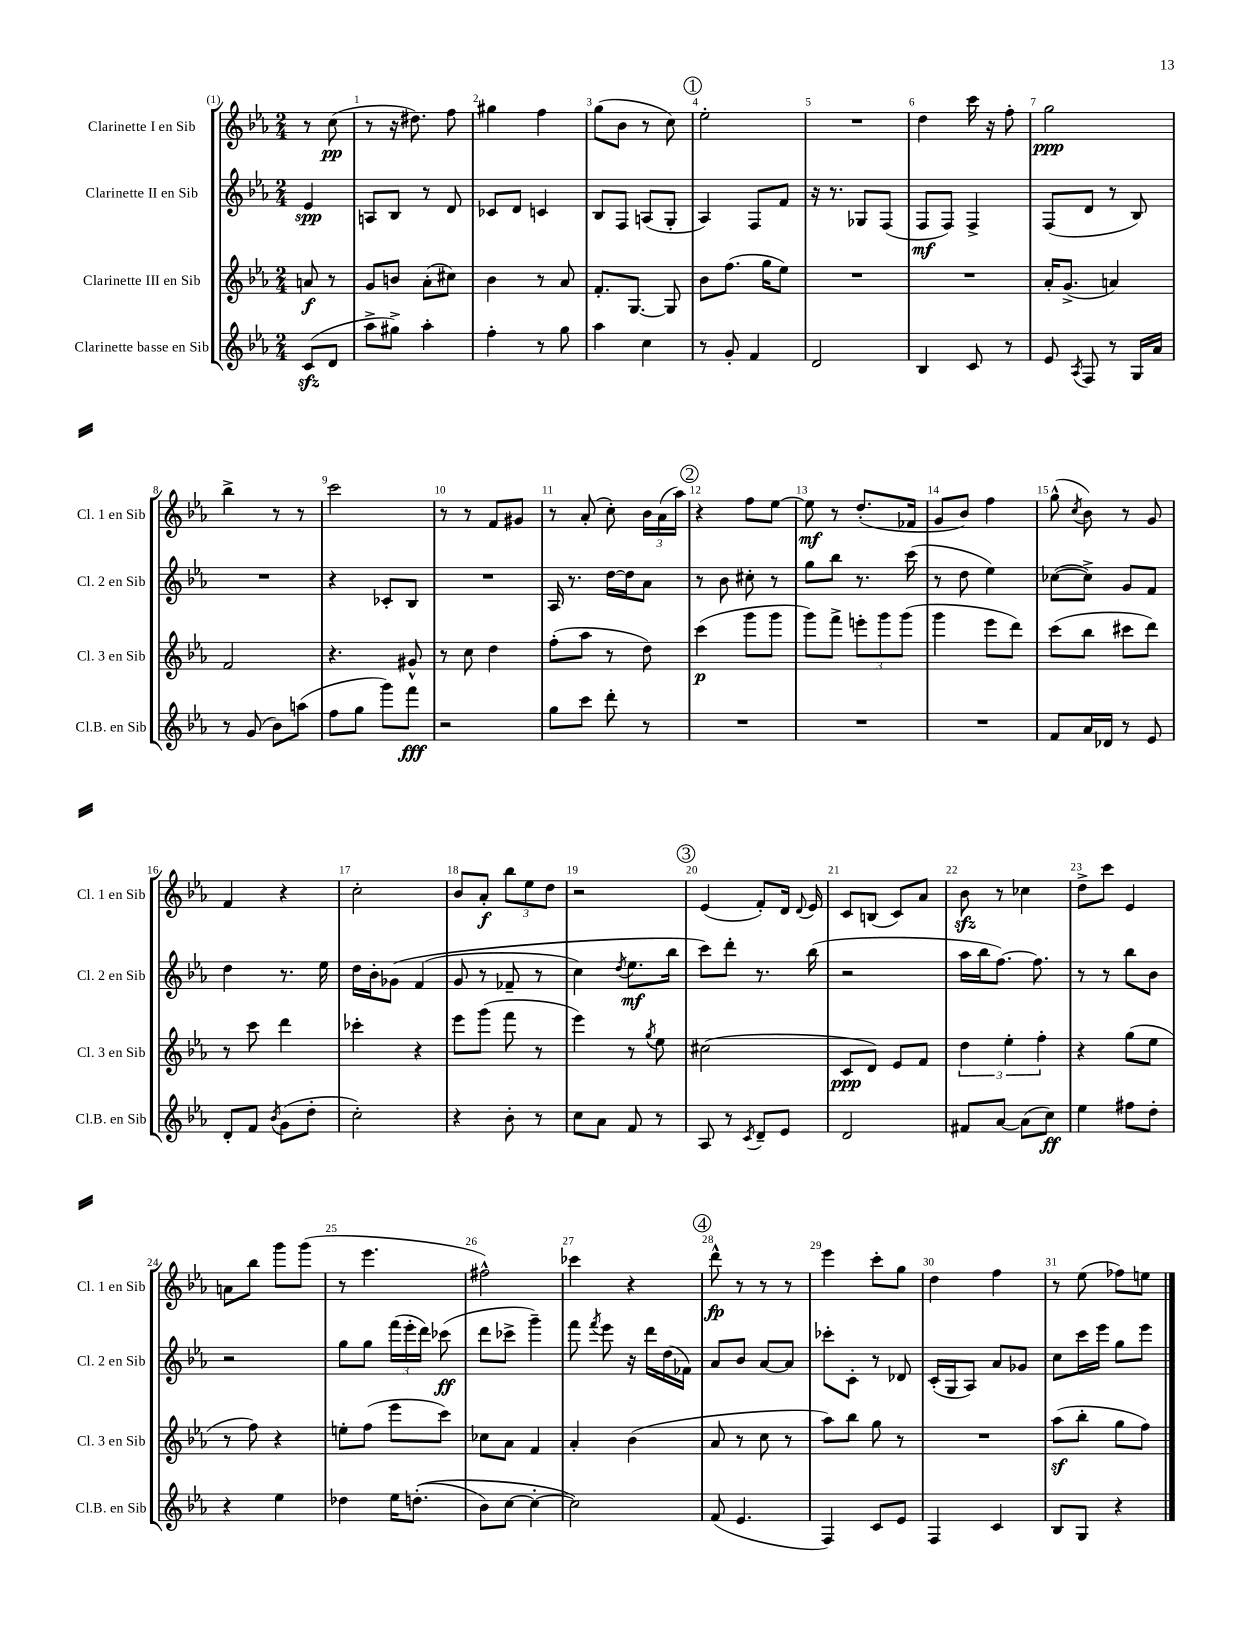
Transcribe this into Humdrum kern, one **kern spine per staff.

**kern	**kern	**kern	**kern
*staff4	*staff3	*staff2	*staff1
*clefG2	*clefG2	*clefG2	*clefG2
*k[b-e-a-]	*k[b-e-a-]	*k[b-e-a-]	*k[b-e-a-]
*M2/4	*M2/4	*M2/4	*M2/4
(8c/L	8a/	4e-/	8r
8d/J	8r	.	(8cc\
=	=	=	=
8aa-^\L	8g/L	8A/L	8r
8gg#^\J)	8b/J	8B-/J	16r
.	.	.	8.dd#\)
4aa-'\	(8a-'\L	8r	.
.	8cc#\J)	8d/	8ff\
=	=	=	=
4ff'\	4b-\	8c-/L	4gg#\
.	.	8d/J	.
8r	8r	4c/	4ff\
8gg\	8a-/	.	.
=	=	=	=
4aa-\	8.f'/L	8B-/L	(8gg\L
.	.	8F/J	8b-\J
.	[8.G/J	.	.
4cc\	.	(8A/L	8r
.	8G/]	8G'/J	8cc\)
=	=	=	=
8r	8b-\L	4A-/)	2ee-'\
8g'/	(8.ff\J	.	.
4f/	.	8F/L	.
.	16gg\LK	.	.
.	8ee-\J)	8f/J	.
=	=	=	=
2d/	2r	16r	2r
.	.	8.r	.
.	.	8G-/L	.
.	.	(8F/J	.
=	=	=	=
4B-/	2r	8F/L	4dd\
.	.	8F/J)	.
8c/	.	4F^/	16ccc\
.	.	.	16r
8r	.	.	8ff'\
=	=	=	=
8e-/	16a-'/LK	(8F/L	2gg\
.	(8.g^/J	.	.
8qA-/	.	.	.
8F/	.	8d/J	.
8r	4a/)	8r	.
16G/LL	.	8B-/)	.
16a-/JJ	.	.	.
=	=	=	=
8r	2f/	2r	4bb-^\
(8g/	.	.	.
8b-\L)	.	.	8r
(8aa\J	.	.	8r
=	=	=	=
8ff\L	4.r	4r	2ccc\
8gg\J	.	.	.
8ggg\L)	.	8c-'/L	.
8fff\J	8g#^^/	8B-/J	.
=	=	=	=
2r	8r	2r	8r
.	8cc\	.	8r
.	4dd\	.	8f/L
.	.	.	8g#/J
=	=	=	=
8gg\L	(8ff'\L	16A-/	8r
.	.	8.r	.
8ccc\J	8aa-\J	.	(8a-'/
8ddd'\	8r	[16dd\LL	8cc'\)
.	.	16dd\]J	.
8r	8dd\)	8a-\J	24b-\LL
.	.	.	(24a-\
.	.	.	24aa-\JJ)
=	=	=	=
2r	(4ccc\	8r	4r
.	.	8b-\	.
.	8ggg\L	8cc#'\	8ff\L
.	8ggg\J	8r	[8ee-\J
=	=	=	=
2r	8ggg\L)	8gg\L	8ee-\]
.	8fff^\J	8bb-\J	8r
.	12eee'\L	8.r	(8.dd'/L
.	12ggg\	.	.
.	(12ggg\J	.	.
.	.	(16ccc\	16f-/Jk
=	=	=	=
2r	4ggg\	8r	8g/L
.	.	8dd\	8b-/J)
.	8eee-\L	4ee-\)	4ff\
.	8ddd\J)	.	.
=	=	=	=
8f/L	(8ccc\L	([8cc-\L	(8gg^^\
.	.	.	8qcc/
16a-/L	8bb-\J	8cc-^\]J)	8b-\)
16d-/JJ	.	.	.
8r	8ccc#\L	8g/L	8r
8e-/	8ddd\J)	8f/J	8g/
=	=	=	=
8d'/L	8r	4dd\	4f/
8f/J	8ccc\	.	.
8qb-/	.	.	.
(8g\L	4ddd\	8.r	4r
8dd'\J	.	.	.
.	.	16ee-\	.
=	=	=	=
2cc'\)	4ccc-'\	16dd\LL	2cc'\
.	.	16b-'\J	.
.	.	&(8g-\J	.
.	4r	(4f/	.
=	=	=	=
4r	8eee-\L	8g/	8b-/L
.	(8ggg\J	8r	8a-'/J
8b-'\	8fff\	8f-~/	12bb-\L
.	.	.	12ee-\
8r	8r	8r	.
.	.	.	12dd\J
=	=	=	=
8cc\L	4eee-\)	4cc\)	2r
8a-\J	.	.	.
.	.	8qdd/	.
8f/	8r	8.ee-\L	.
.	8qgg/	.	.
8r	8ee-\	.	.
.	.	16bb-\Jk	.
=	=	=	=
8A-/	(2cc#\	8ccc\L&)	(4e-/
8r	.	8ddd'\J	.
8qc/	.	.	.
8d~/L	.	8.r	8f'/L)
8e-/J	.	.	16d/Jk
.	.	.	8qqd/
.	.	(16bb-\	16e-/
=	=	=	=
2d/	8c/L	2r	8c/L
.	8d/J)	.	(8B/J
.	8e-/L	.	8c/L)
.	8f/J	.	8a-/J
=	=	=	=
8f#/L	6dd\	16aa-\LL	8b-\
.	.	16bb-\J	.
[8a-/J	.	[8.ff\J)	8r
.	6ee-'\	.	.
(8a-\]L	.	.	4cc-\
.	.	8.ff\]	.
.	6ff'\	.	.
8cc\J)	.	.	.
=	=	=	=
4ee-\	4r	8r	8dd^\L
.	.	8r	8ccc\J
8ff#\L	(8gg\L	8bb-\L	4e-/
8dd'\J	8ee-\J	8b-\J	.
=	=	=	=
4r	8r	2r	8a\L
.	8ff\)	.	8bb-\J
4ee-\	4r	.	8ggg\L
.	.	.	(8ggg\J
=	=	=	=
4dd-\	8ee'\L	8gg\L	8r
.	(8ff\J	8gg\J	4.eee-\
16ee-\LK	8eee-\L	(24fff\LL	.
.	.	24eee-'\	.
&((8.dd'\J	.	.	.
.	.	24ddd\JJ)	.
.	8ccc\J)	(8ccc-\	.
=	=	=	=
8b-\L)	8cc-\L	8ddd\L	2ff#^^\)
[8cc\J	8a-\J	8ccc-^\J	.
4cc'\_	4f/	4ggg~\)	.
=	=	=	=
2cc\]&)	4a-'/	8fff\	4ccc-\
.	.	8qfff/	.
.	.	8eee-\	.
.	(4b-\	16r	4r
.	.	16ddd\LL	.
.	.	(16dd\	.
.	.	16f-\JJ)	.
=	=	=	=
(8f/	8a-/	8a-/L	8ddd^^\
4.e-/	8r	8b-/J	8r
.	8cc\	[8a-/L	8r
.	8r	8a-/]J	8r
=	=	=	=
4F/)	8aa-\L)	8ccc-'\L	4eee-\
.	8bb-\J	8c'\J	.
8c/L	8gg\	8r	8ccc'\L
8e-/J	8r	8d-/	8gg\J
=	=	=	=
4F/	2r	(16c'/LL	4dd\
.	.	16G/J	.
.	.	8A-/J)	.
4c/	.	8a-/L	4ff\
.	.	8g-/J	.
=	=	=	=
8B-/L	(8aa-\L	8cc\L	8r
8G/J	8bb-'\J	16ccc\L	(8ee-\
.	.	16eee-\JJ	.
4r	8gg\L	8gg\L	8ff-\L)
.	8ff\J)	8eee-\J	8ee\J
==	==	==	==
*-	*-	*-	*-
